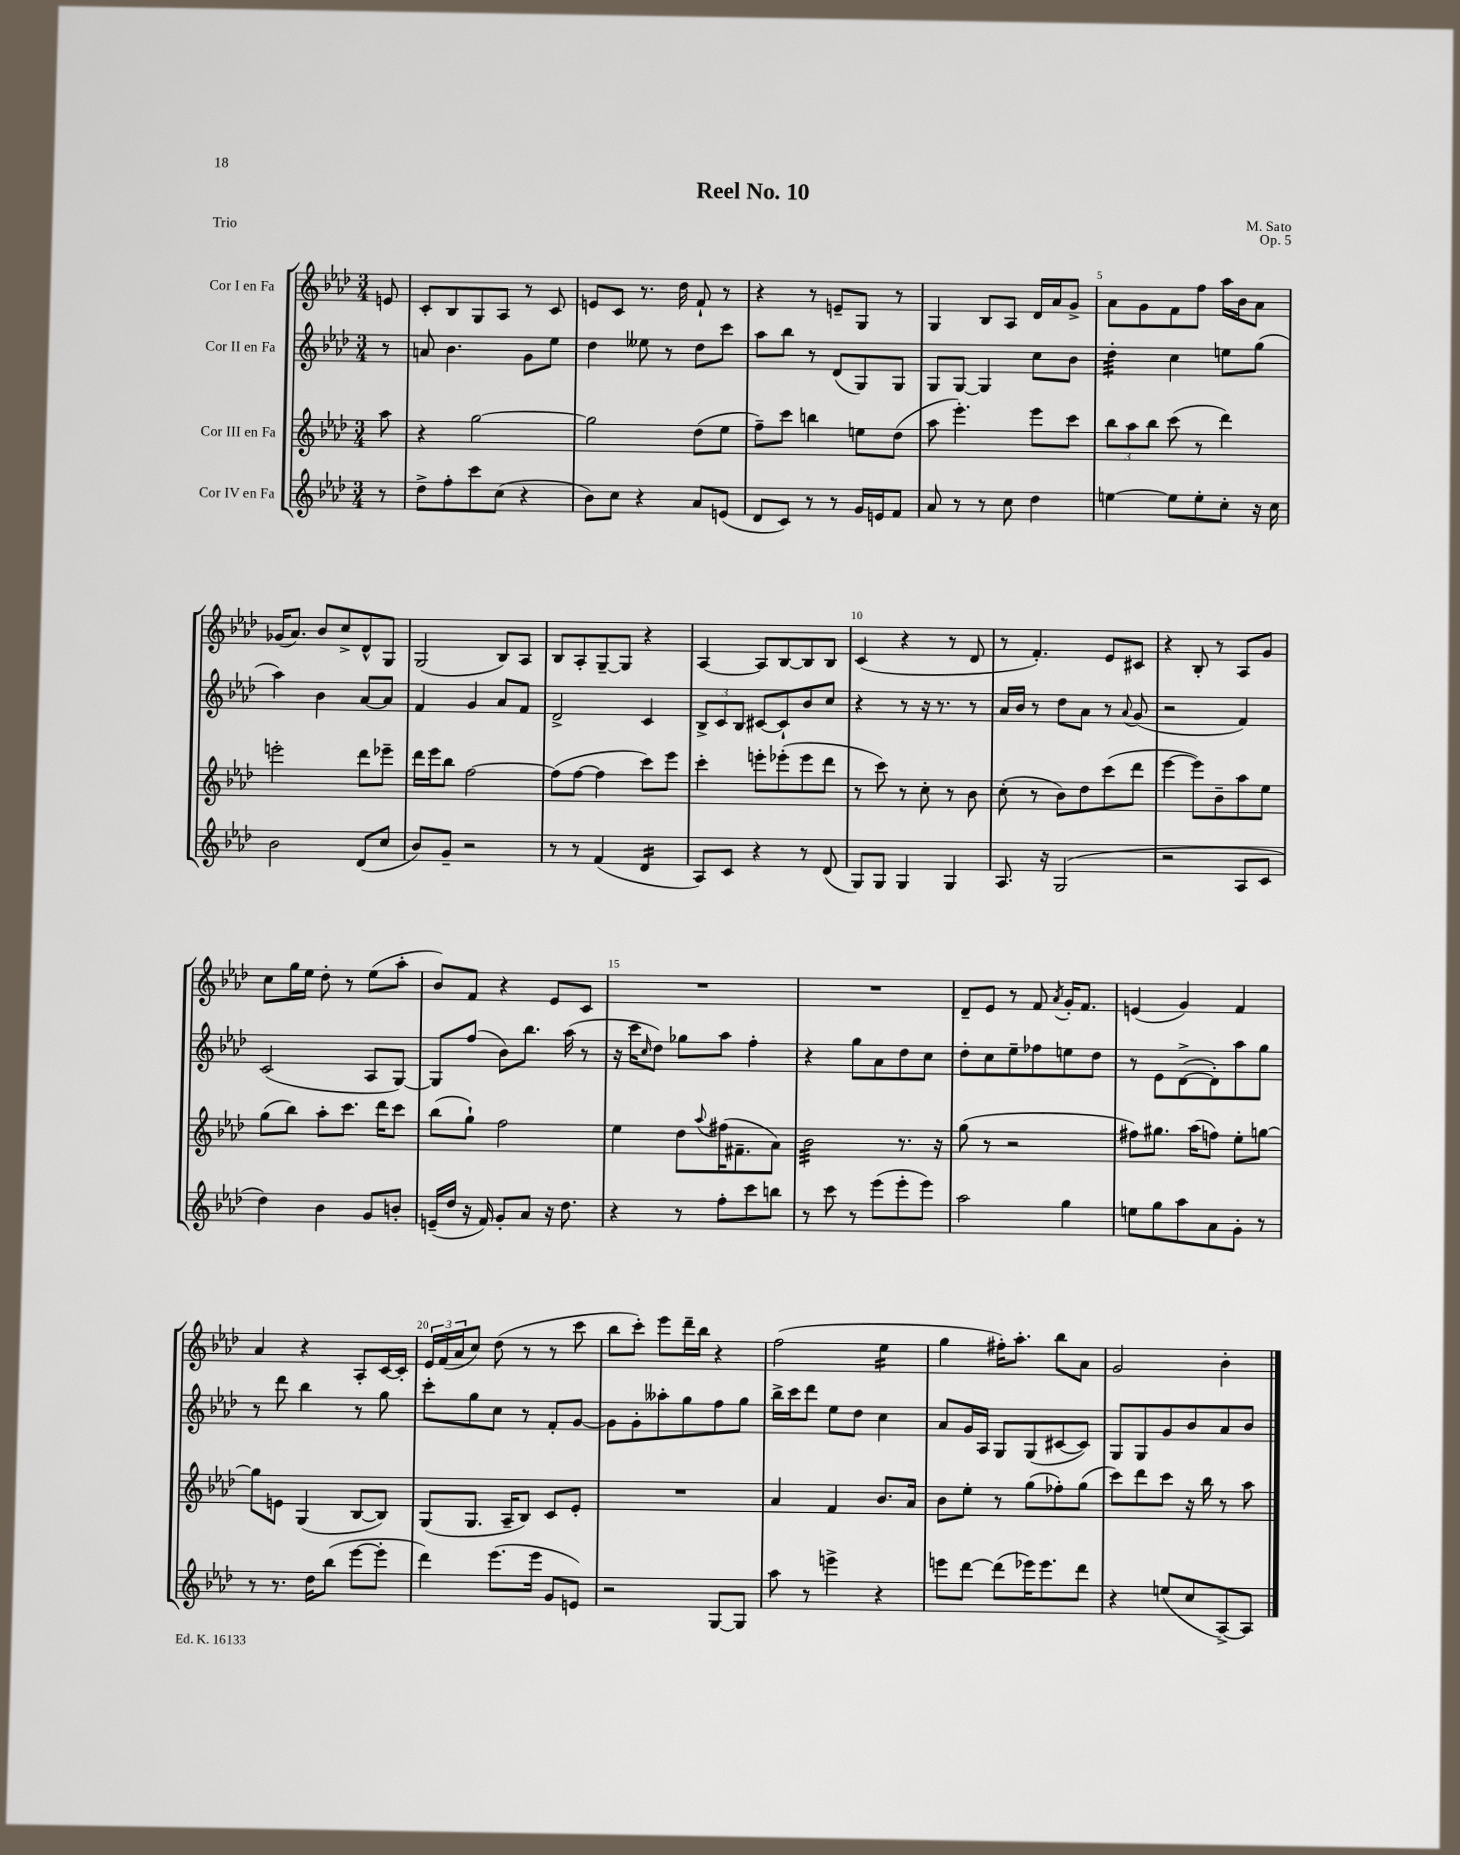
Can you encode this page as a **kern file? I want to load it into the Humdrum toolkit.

**kern	**kern	**kern	**kern
*staff4	*staff3	*staff2	*staff1
*clefG2	*clefG2	*clefG2	*clefG2
*k[b-e-a-d-]	*k[b-e-a-d-]	*k[b-e-a-d-]	*k[b-e-a-d-]
*M3/4	*M3/4	*M3/4	*M3/4
8r	8aa-\	8r	8e/
=	=	=	=
8dd-^\L	4r	8a/	8c'/L
8ff'\	.	4.b-\	8B-/
8ccc\	[2gg\	.	8G/
(8cc\J	.	.	8A-/J
4r	.	8g\L	8r
.	.	8ee-\J	8c/
=	=	=	=
8b-\L)	2gg\]	4dd-\	8e/L
8cc\J	.	.	8c/J
4r	.	8ee--\	8.r
.	.	8r	.
.	.	.	16dd-\
8a-/L	(8dd-\L	8dd-\L	8f`/
(8e/J	8ee-\J	8ccc\J	8r
=	=	=	=
8d-/L	8ff~\L)	8aa-\L	4r
8c/J)	8ccc\J	8bb-\J	.
8r	4bb\	8r	8r
8r	.	(8d-/L	8e~/L
16g/LL	8ee\L	8G/)	8G/J
16e/J	.	.	.
8f/J	(8dd-\J	8G/J	8r
=	=	=	=
8a-/	8aa-\	8G/L	4G/
8r	4.eee-'\)	[8G/J	.
8r	.	4G/]	8B-/L
8cc\	.	.	8A-/J
4dd-\	8eee-\L	8cc\L	16d-/LL
.	.	.	16a-/J
.	8ccc\J	8b-\J	8g^/J
=	=	=	=
[4ee\	12bb-\L	4dd-'\	8a-\L
.	12aa-\	.	.
.	.	.	8g\
.	12bb-\J	.	.
8ee\]L	(8ccc\	4cc\	8f\
8ee'\	8r	.	8ff\J
8cc'\J	4ddd-\)	8ee\L	16aa-\LL
.	.	.	16b-\J
16r	.	(8gg\J	8a-\J
16cc\	.	.	.
=	=	=	=
2b-\	2eee'\	4aa-\)	(16g-/LK
.	.	.	8.a-/J)
.	.	4b-\	8b-/L
.	.	.	8cc^/
(8d-/L	8ddd-\L	[8a-/L	8d-^^/
8cc/J	8eee-~\J	8a-/]J	8G/J
=	=	=	=
8b-/L)	16ddd-\LL	4f/	(2G/
.	16eee-\J	.	.
8g~/J	8bb-\J	.	.
2r	[2ff\	4g/	.
.	.	8a-/L	8B-/L)
.	.	8f/J	8A-/J
=	=	=	=
8r	(8ff\]L	2d-^/	8B-/L
8r	[8ff\J	.	8A-'/
(4f/	4ff\]	.	[8G~/
.	.	.	8G/]J
4d-/	8ccc\L)	4c/	4r
.	8eee-\J	.	.
=	=	=	=
8A-/L)	4ccc'\	12B-^/L	[4A-/
.	.	12c/	.
8c/J	.	.	.
.	.	12B-/J	.
4r	8eee'\L	[8c#/L	8A-/]L
.	(8eee-'\	8c#`/]	[8B-/
8r	8eee-\	8b-/	8B-/]
(8d-/	8ddd-\J	8cc/J	8B-/J
=	=	=	=
8G/L)	8r	4r	(4c/
8G/J	8ccc\)	.	.
4G/	8r	8r	4r
.	8cc'\	16r	.
.	.	8.r	.
4G/	8r	.	8r
.	8b-\	8r	8d-/
=	=	=	=
8.A-/	(8cc'\	16a-/LL	8r
.	.	16b-/JJ	.
.	8r	8r	4.f'/)
16r	.	.	.
(2G/	8b-\L)	8dd-\L	.
.	8dd-\	8a-\J	.
.	(8ccc\	8r	8e-/L
.	.	8qqa-/	.
.	8ddd-\J	(8g/	8c#/J
=	=	=	=
2r	[4eee-\	2r	4r
.	8eee-\]L)	.	8B-'/
.	8b-~\	.	8r
8A-/L	8aa-\	4f/)	8A-/L
8c/J	8ee-\J	.	8g/J
=	=	=	=
4dd-\)	(8gg\L	(2c/	8cc\L
.	8bb-\J)	.	16gg\L
.	.	.	16ee-\JJ
4b-\	8aa-'\L	.	8dd-'\
.	8.ccc\J	.	8r
8g/L	.	8A-/L	(8ee-\L
.	16ddd-\LK	.	.
8b'/J	8ccc\J	[8G/J)	8aa-'\J
=	=	=	=
(16e~/LL	(8bb-\L	8G/]L	8b-/L)
16dd-/JJ	.	.	.
16r	8gg`\J)	(8ff/J	8f/J
16f/)	.	.	.
8g'/L	2ff\	8b-\L)	4r
8a-/J	.	8.bb-\J	.
16r	.	.	8e-/L
8.dd-\	.	(16aa-\	.
.	.	8r	8c/J
=	=	=	=
4r	4ee-\	16r	2.r
.	.	16ccc\LK	.
.	.	16qqcc/	.
.	.	8dd-\J)	.
8r	8dd-\L	8gg-\L	.
.	8qqaa-/	.	.
8ff'\L	(16ff#\K	8aa-\J	.
.	8.f#~\	.	.
8ccc\	.	4ff'\	.
8bb\J	8a-\J)	.	.
=	=	=	=
8r	2b-\	4r	2.r
8ccc\	.	.	.
8r	.	8gg\L	.
(8eee-\L	.	8a-\	.
8eee-'\	8.r	8dd-\	.
8eee-\J)	.	8cc\J	.
.	16r	.	.
=	=	=	=
2aa-\	(8gg\	8dd-'\L	8d-~/L
.	8r	8cc\	8e-/J
.	2r	8ee-~\	8r
.	.	8ff-\	8f/
.	.	.	8qa-/
4gg\	.	8ee\	16g'/LK
.	.	.	8.f/J
.	.	8dd-\J	.
=	=	=	=
8ee\L	8ff#\L)	8r	(4e/
8gg\	8.gg#\J	8e-\L	.
8aa-\	.	([8d-^\	4g/)
.	(16aa-\LK	.	.
8a-\	8ff\J)	8d-'\])	.
8g'\J	8ee-'\L	8aa-\	4f/
8r	[8gg\J	8gg\J	.
=	=	=	=
8r	8gg\]L	8r	4a-/
8.r	8e\J	8ddd-\	.
.	(4G/	4bb-\	4r
16dd-\LK	.	.	.
(8bb-\J	.	.	.
[8eee-\L	[8B-/L	8r	8A-'/L
8eee-'\]J	8B-/]J)	8gg\	[16c/L
.	.	.	16c'/]JJ
=	=	=	=
4ddd-\)	(8G/L	8ccc'\L	24e-/LL
.	.	.	(24f/
.	.	.	24a-/J
.	8.G/J	8gg\	8cc/J)
(8.eee-\L	.	8cc\J	(8dd-\
.	16A-~/LK	.	.
.	8B-/J)	8r	8r
16eee-\Jk	.	.	.
8g/L	8c/L	8f'/L	8r
8e/J)	8e-'/J	[8g/J	8ccc\
=	=	=	=
2r	2.r	8g\]L	8bb-\L
.	.	8g'\	8ccc'\J)
.	.	8aa--'\	8eee-\L
.	.	8gg\	16ddd-~\L
.	.	.	16bb-\JJ
[8G/L	.	8ff\	4r
8G/]J	.	8gg\J	.
=	=	=	=
8aa-\	4a-/	16bb-^\LL	(2ff\
.	.	16ccc\J	.
8r	.	8ddd-\J	.
4eee^\	4f/	8ee-\L	.
.	.	8dd-\J	.
4r	8.b-/L	4cc\	4ee-\
.	16a-/Jk	.	.
=	=	=	=
8eee\L	8b-\L	8a-/L	4gg\
[8ddd-\J	8ee-'\J	16g/L	.
.	.	16A-/JJ	.
(8ddd-\]L	8r	8G/L	16ff#'\LK)
.	.	.	8.aa-'\J
16eee-\K)	(8gg\L	(8G/	.
8.eee-\	.	.	.
.	8ff-'\)	[8c#/	8bb-\L
8ddd-\J	(8gg\J	8c#/]J)	8a-\J
=	=	=	=
4r	8ccc\L)	8G/L	2g/
.	8ddd-\	8G/	.
(8ee/L	8ccc\J	8g/	.
8cc/	16r	8b-/	.
.	16bb-\	.	.
[8A-^/)	8r	8a-/	4b-'\
8A-/]J	8aa-\	8b-/J	.
==	==	==	==
*-	*-	*-	*-
